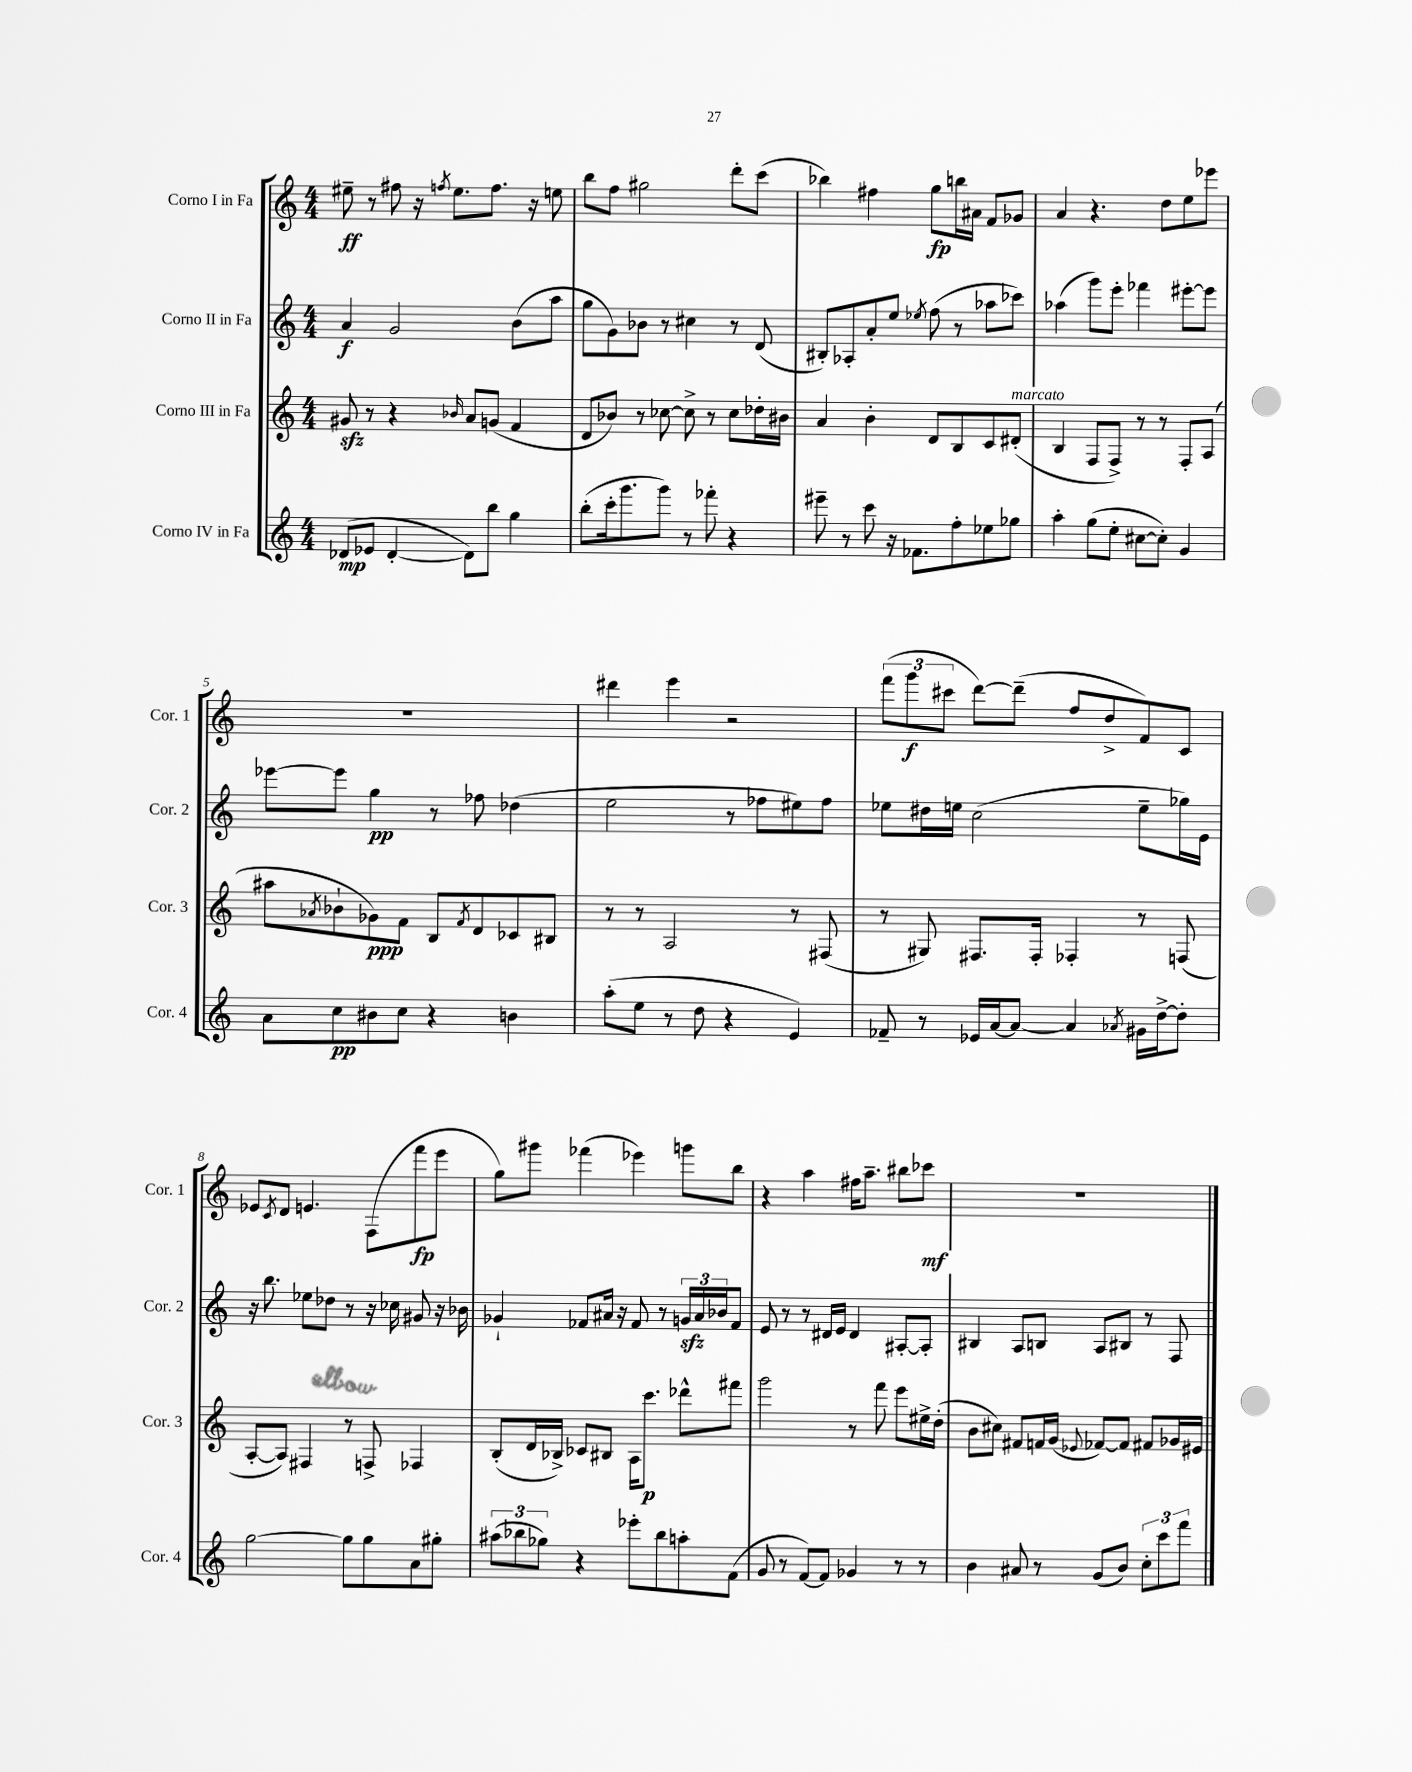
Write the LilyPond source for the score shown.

<<
\new StaffGroup <<
\new Staff = "s0" \with { instrumentName = "Corno I in Fa" shortInstrumentName = "Cor. 1" } {
    \clef treble \key c \major \numericTimeSignature \time 4/4
    eis''8--\ff r8 fis''8 r16 \acciaccatura { f''8 } eis''8. f''8. r16 e''8 |
    b''8 f''8 gis''2 d'''8-. c'''8( |
    bes''4) fis''4 g''8\fp b''16 ais'16 f'8 ges'8 |
    a'4 r4. d''8 e''8 ees'''8 |
    R1 |
    dis'''4 e'''4 r2 |
    \tuplet 3/2 { f'''8( g'''8\f cis'''8 } d'''8~) d'''8--( f''8 d''8-> f'8) c'8 |
    ees'8 \acciaccatura { c'8 } d'8 e'4. f8( f'''8\fp e'''8 |
    g''8) gis'''8 fes'''4( ees'''4) g'''8 b''8 |
    r4 a''4 fis''16 a''8.-- bis''8 ces'''8\mf |
    R1 \bar "|." |
}
\new Staff = "s1" \with { instrumentName = "Corno II in Fa" shortInstrumentName = "Cor. 2" } {
    \clef treble \key c \major \numericTimeSignature \time 4/4
    a'4\f g'2 b'8( a''8 |
    g''8 g'8) bes'8 r8 cis''4 r8 d'8( |
    bis8-.) aes8-. a'8-. e''8 \acciaccatura { ees''8 } f''8( r8 aes''8 ces'''8) |
    aes''4( g'''8) e'''8-. fes'''4 eis'''8~-. eis'''8 |
    ees'''8~ ees'''8 g''4\pp r8 fes''8 des''4( |
    e''2 r8 fes''8 eis''8) fes''8 |
    ees''8 dis''16 e''16 c''2( e''8-- ges''16) e'16 |
    r16 b''8. ees''8 des''8 r8 r16 ces''16 gis'8 r16 bes'16 |
    ges'4-! fes'8 ais'16 r16 fes'8 r8 \tuplet 3/2 { g'16\sfz ais'16 bes'16 } fes'8 |
    e'8 r8 r8 dis'16 e'16 dis'4 ais8~-. ais8-. |
    bis4 a8 b8 a8 bis8 r8 f8 \bar "|." |
}
\new Staff = "s2" \with { instrumentName = "Corno III in Fa" shortInstrumentName = "Cor. 3" } {
    \clef treble \key c \major \numericTimeSignature \time 4/4
    gis'8\sfz r8 r4 \grace { bes'16 } a'8 g'8( f'4 |
    d'8 bes'8) r8 ces''8~ ces''8-> r8 ces''8 des''16-. bis'16 |
    a'4 b'4-. d'8 b8 c'8 dis'8-.^\markup { \italic "marcato" }( |
    b4 f8 f8->) r8 r8 f8-. a8( |
    ais''8 \acciaccatura { aes'8 } bes'8-! ges'8\ppp) f'8 b8 \acciaccatura { f'8 } d'8 ces'8 bis8 |
    r8 r8 a2 r8 fis8( |
    r8 gis8) fis8. fis16-. fes4-. r8 f8( |
    a8~-. a8) fis4 r8 f8-> fes4 |
    b8-.( d'16 bes16->) ces'8 bis8 a16 c'''8.\p des'''8-^ fis'''8 |
    g'''2 r8 f'''8 e'''8 eis''16-> d''16-.( |
    b'8 cis''8) fis'8 f'16 g'16( \appoggiatura { ees'8 } fes'8~) fes'8 fis'8 ges'16 eis'16 \bar "|." |
}
\new Staff = "s3" \with { instrumentName = "Corno IV in Fa" shortInstrumentName = "Cor. 4" } {
    \clef treble \key c \major \numericTimeSignature \time 4/4
    des'8\mp( ees'8 des'4~-. des'8) b''8 g''4 |
    b''8-.( c'''16-. g'''8. g'''8) r8 fes'''8-. r4 |
    eis'''8-- r8 c'''8 r16 fes'8. f''8-. ees''8 ges''8 |
    a''4-. g''8( e''8-. cis''8~ cis''8-.) g'4 |
    a'8 c''8\pp bis'8 c''8 r4 b'4 |
    a''8-.( e''8 r8 d''8 r4 e'4) |
    fes'8-- r8 ees'16 a'16~ a'8~ a'4 \acciaccatura { aes'8 } gis'16 d''16~-> d''8-. |
    g''2~ g''8 g''8 a'8 gis''8-. |
    \tuplet 3/2 { ais''8( bes''8 ges''8) } r4 ees'''8-. bes''8 a''8-. f'8( |
    g'8 r8 f'8~) f'8 ges'4 r8 r8 |
    b'4 ais'8 r8 g'8( b'8) \tuplet 3/2 { c''8-. c'''8 f'''8 } \bar "|." |
}
>>
>>
